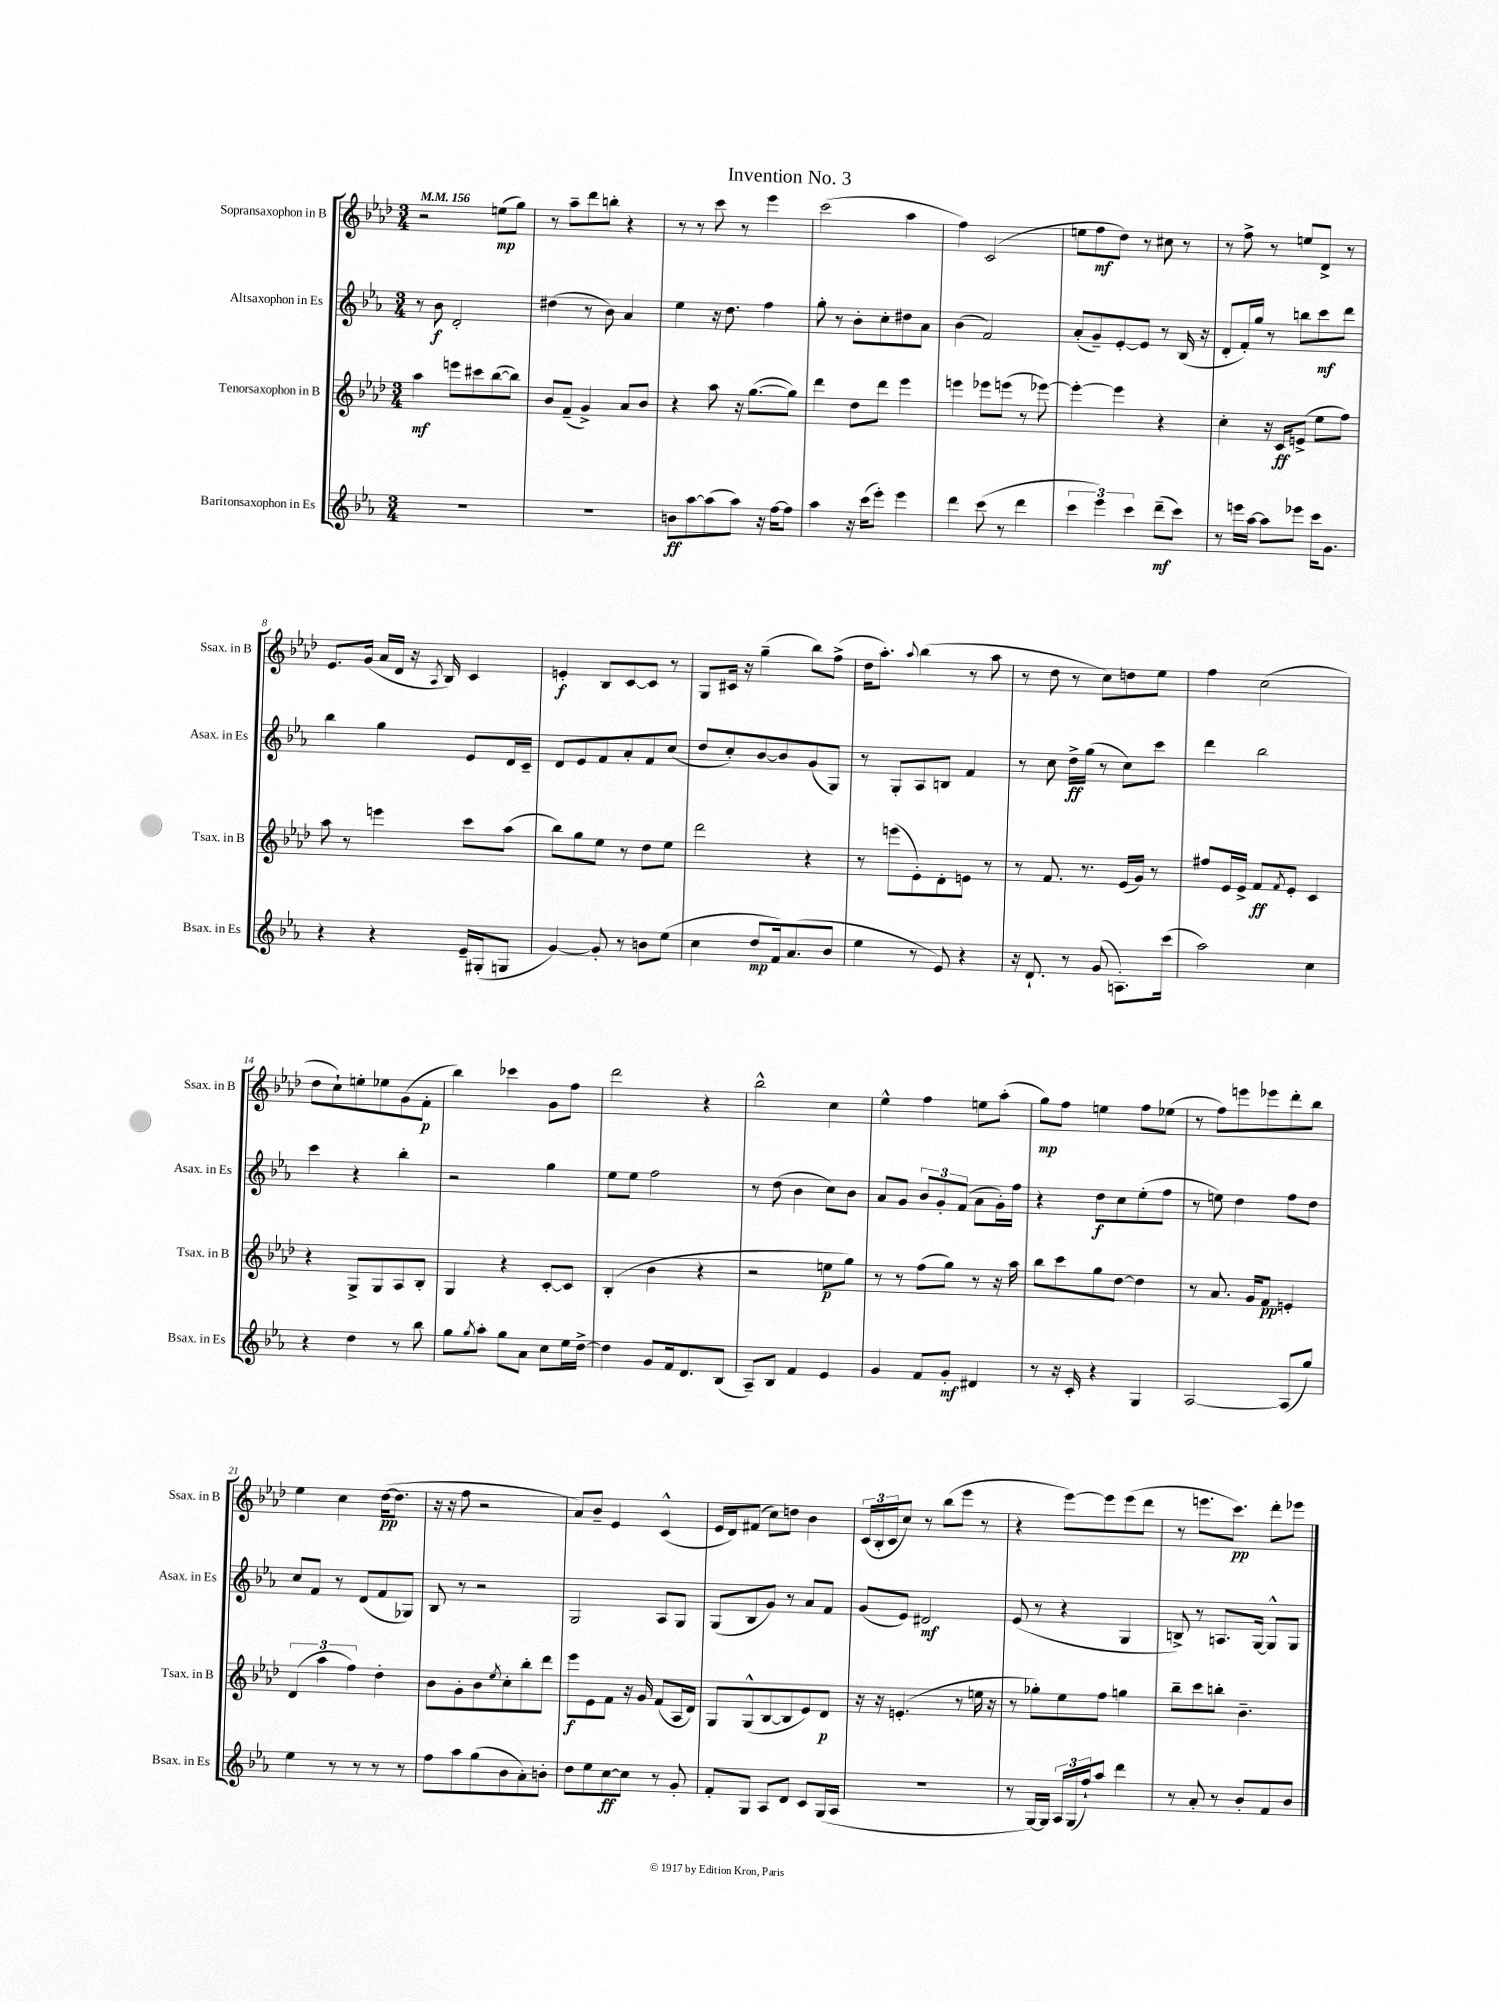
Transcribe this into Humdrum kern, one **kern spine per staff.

**kern	**dynam	**kern	**dynam	**kern	**dynam	**kern	**dynam
*part4	*part4	*part3	*part3	*part2	*part2	*part1	*part1
*staff4	*staff4	*staff3	*staff3	*staff2	*staff2	*staff1	*staff1
*I"Baritonsaxophon in Es	*	*I"Tenorsaxophon in B	*	*I"Altsaxophon in Es	*	*I"Sopransaxophon in B	*
*I'Bsax. in Es	*	*I'Tsax. in B	*	*I'Asax. in Es	*	*I'Ssax. in B	*
*clefG2	*	*clefG2	*	*clefG2	*	*clefG2	*
*k[b-e-a-]	*	*k[b-e-a-d-]	*	*k[b-e-a-]	*	*k[b-e-a-d-]	*
*M3/4	*	*M3/4	*	*M3/4	*	*M3/4	*
*MM156	*	*MM156	*	*MM156	*	*MM156	*
=1	=1	=1	=1	=1	=1	=1	=1
2.r	.	4aa-\	mf	8r	.	2r	.
.	.	.	.	8b-\	f	.	.
.	.	8eeen\L	.	2d'/	.	.	.
.	.	8ccc#X\	.	.	.	.	.
.	.	([8bb-\	.	.	.	(8een\L	mp
.	.	8bb-\J])	.	.	.	8gg\J)	.
=2	=2	=2	=2	=2	=2	=2	=2
2.r	.	8b-/L	.	(4dd#X\	.	8r	.
.	.	(8f~/J	.	.	.	8aa-~\L	.
.	.	4g^/)	.	8r	.	8ddd-\	.
.	.	.	.	8b-\)	.	8bbn'\J	.
.	.	8a-/L	.	4a-/	.	4r	.
.	.	8b-/J	.	.	.	.	.
=3	=3	=3	=3	=3	=3	=3	=3
8bn\L	ff	4r	.	4ee-\	.	8r	.
[8aa-\	.	.	.	.	.	8r	.
(8aa-\]	.	8aa-\	.	16r	.	8ccc\	.
.	.	.	.	8.dd\	.	.	.
8aa-\J)	.	16r	.	.	.	8r	.
.	.	([8.gg\L	.	.	.	.	.
16r	.	.	.	4ff\	.	4eee-\	.
[16ff\KL	.	.	.	.	.	.	.
8ff\J]	.	8gg\J])	.	.	.	.	.
=4	=4	=4	=4	=4	=4	=4	=4
4aa-\	.	4ddd-\	.	8gg'\	.	(2ccc\	.
.	.	.	.	8r	.	.	.
16r	.	8dd-\L	.	8b-'\L	.	.	.
(16ccc\KL	.	.	.	.	.	.	.
8eee-'\J)	.	8ddd-\J	.	8cc'\	.	.	.
4eee-\	.	4eee-\	.	8dd#X\	.	4aa-\	.
.	.	.	.	8a-\J	.	.	.
=5	=5	=5	=5	=5	=5	=5	=5
4ddd\	.	4eeen\	.	(4b-\	.	4ff\)	.
(8ccc\	.	8eee-X\L	.	2f/)	.	(2c/	.
8r	.	(8eeen\J	.	.	.	.	.
4ddd\	.	8r	.	.	.	.	.
.	.	[8eee-X\)	.	.	.	.	.
=6	=6	=6	=6	=6	=6	=6	=6
6ccc\	.	4eee-'\_	.	(8a-'/L	.	8een\L	.
.	.	.	.	8g~/)	.	8ff\	mf
6eee-\)	.	.	.	.	.	.	.
.	.	4eee-\]	.	[8e-'/	.	8dd-\J)	.
6ccc\	.	.	.	.	.	.	.
.	.	.	.	8e-/J]	.	8r	.
(8ddd~\L	mf	4r	.	8r	.	8cc#X\	.
8ccc\J)	.	.	.	(16B-/	.	8r	.
.	.	.	.	16r	.	.	.
=7	=7	=7	=7	=7	=7	=7	=7
8r	.	4cc'\	.	8d'/L	.	8r	.
16eeen\LL	.	.	.	16f'/L)	.	8ff^\	.
[16aa-\JJ	.	.	.	16gg/JJ	.	.	.
8aa-\L]	.	16r	.	8r	.	8r	.
.	.	16c/KL	ff	.	.	.	.
8eee-X\J	.	(8en^/J	.	8bbn\L	.	8een/L	.
16ccc\KL	.	8ee-\L	.	8ccc\	mf	8d-^/J	.
8.g\J	.	.	.	.	.	.	.
.	.	8ff\J)	.	8ddd\J	.	8r	.
!!LO:LB:g=z
=8	=8	=8	=8	=8	=8	=8	=8
4r	.	8aa-\	.	4bb-\	.	8.e-/L	.
.	.	8r	.	.	.	.	.
.	.	.	.	.	.	(16g/Jk	.
4r	.	4eeen\	.	4gg\	.	16a-/LL	.
.	.	.	.	.	.	16d-/JJ	.
.	.	.	.	.	.	16r	.
.	.	.	.	.	.	8qA-/	.
.	.	.	.	.	.	16B-/)	.
16e-~/LL	.	8ccc\L	.	8e-/L	.	4c/	.
(16G#X'/J	.	.	.	.	.	.	.
8Gn/J	.	(8aa-\J	.	16d/L	.	.	.
.	.	.	.	16c~/JJ	.	.	.
=9	=9	=9	=9	=9	=9	=9	=9
[4g/)	.	8bb-\L)	.	8d/L	.	4en'/	f
.	.	8gg\	.	8e-/	.	.	.
8g'/]	.	8ee-\J	.	8f/	.	8B-/L	.
8r	.	8r	.	8a-'/	.	[8c/	.
8bn\L	.	8dd-\L	.	8f/	.	8c/J]	.
(8ee-\J	.	8ee-\J	.	(8cc/J	.	8r	.
=10	=10	=10	=10	=10	=10	=10	=10
4cc\	.	2ddd-\	.	8dd/L	.	8G/L	.
.	.	.	.	8cc'/)	.	16c#X/Jk	.
.	.	.	.	.	.	16r	.
8dd/L	mp	.	.	[8b-/	.	(4gg~\	.
16f/k)	.	.	.	8b-/]	.	.	.
(8.a-/	.	.	.	.	.	.	.
.	.	4r	.	(8g/	.	8bb-\L)	.
8b-/J	.	.	.	8G/J)	.	(8ff^\J	.
=11	=11	=11	=11	=11	=11	=11	=11
4ee-\	.	8r	.	8r	.	16dd-\KL	.
.	.	.	.	.	.	8.aa-'\J)	.
.	.	(8eeen\L	.	8G'/L	.	.	.
.	.	.	.	.	.	8qqaa-/	.
8r	.	8e-'\)	.	8A-/	.	(4bb-\	.
8e-/)	.	8d-'\	.	8Bn/J	.	.	.
4r	.	8en\J	.	4f/	.	8r	.
.	.	8r	.	.	.	8aa-\	.
=12	=12	=12	=12	=12	=12	=12	=12
16r	.	8r	.	8r	.	8r	.
8.d`/	.	.	.	.	.	.	.
.	.	8.f/	.	8cc\	.	8dd-\	.
8r	.	.	.	16dd^\LL	ff	8r	.
.	.	8.r	.	(16gg\JJ	.	.	.
(8g/	.	.	.	8r	.	8cc\L)	.
8.An'\L)	.	(16e-/LL	.	8cc\L)	.	8ddn\	.
.	.	16g/JJ)	.	.	.	.	.
.	.	8r	.	8ccc\J	.	8ee-\J	.
(16ccc\Jk	.	.	.	.	.	.	.
=13	=13	=13	=13	=13	=13	=13	=13
2aa-\)	.	8ff#X/L	.	4ddd\	.	4ff\	.
.	.	16e-/L	.	.	.	.	.
.	.	16e-^/JJ	.	.	.	.	.
.	.	8f/L	ff	2bb-\	.	(2cc\	.
.	.	8qf/	.	.	.	.	.
.	.	8e-'/J	.	.	.	.	.
4cc\	.	4c/	.	.	.	.	.
!!LO:LB:g=z
=14	=14	=14	=14	=14	=14	=14	=14
4r	.	4r	.	4ccc\	.	8dd-\L	.
.	.	.	.	.	.	8cc`\)	.
4dd\	.	8G^/L	.	4r	.	8een'\	.
.	.	8G/	.	.	.	8ee-X\	.
8r	.	8A-/	.	4bb-'\	.	(8g\	.
8bb-\	.	8B-'/J	.	.	.	8f'\J	p
=15	=15	=15	=15	=15	=15	=15	=15
8gg\L	.	4G/	.	2r	.	4bb-\)	.
8qgg/	.	.	.	.	.	.	.
8aa-'\J	.	.	.	.	.	.	.
8gg\L	.	4r	.	.	.	4ccc-X\	.
8a-\J	.	.	.	.	.	.	.
8cc\L	.	[8c'/L	.	4gg\	.	8g\L	.
16ee-\L	.	8c/J]	.	.	.	8ff\J	.
[16dd^\JJ	.	.	.	.	.	.	.
=16	=16	=16	=16	=16	=16	=16	=16
4dd\]	.	(4B-'/	.	8ee-\L	.	2ddd-\	.
.	.	.	.	8ee-\J	.	.	.
8g/L	.	4b-\	.	2ff\	.	.	.
16f/k	.	.	.	.	.	.	.
8.d/	.	.	.	.	.	.	.
.	.	4r	.	.	.	4r	.
(8B-/J	.	.	.	.	.	.	.
=17	=17	=17	=17	=17	=17	=17	=17
8A-~/L)	.	2r	.	8r	.	2bb-^^\	.
8B-/J	.	.	.	(8dd\	.	.	.
4f/	.	.	.	4b-\	.	.	.
4e-/	.	8een\L	p	8cc\L)	.	4cc\	.
.	.	8gg\J)	.	8b-\J	.	.	.
=18	=18	=18	=18	=18	=18	=18	=18
4g/	.	8r	.	8a-/L	.	4ee-^^\	.
.	.	8r	.	8g/J	.	.	.
8f/L	.	(8ff\L	.	12b-/L	.	4ff\	.
.	.	.	.	12g'/	.	.	.
8g'/J	mf	8gg\J)	.	.	.	.	.
.	.	.	.	(12f/J	.	.	.
4d#X/	.	8r	.	8a-\L	.	8een\L	.
.	.	16r	.	16g'\L)	.	(8aa-'\J	.
.	.	16aa-\	.	16ff\JJ	.	.	.
=19	=19	=19	=19	=19	=19	=19	=19
8r	.	8bb-\L	.	4r	.	8gg\L)	mp
16r	.	8ccc\	.	.	.	8ff\J	.
16c'/	.	.	.	.	.	.	.
4r	.	8gg\	.	8dd\L	f	4een\	.
.	.	[8dd-\J	.	8cc\	.	.	.
4G/	.	4dd-\]	.	(8ee-'\	.	8ff\L	.
.	.	.	.	8ff\J	.	(8ee-X\J	.
=20	=20	=20	=20	=20	=20	=20	=20
[2A-/	.	8r	.	8r	.	8r	.
.	.	8.a-/	.	8een\)	.	8ff\L)	.
.	.	.	.	4dd\	.	8eeen\	.
.	.	16g/KL	.	.	.	.	.
.	.	8f/J	pp	.	.	8eee-X\	.
(8A-/L]	.	4en'/	.	8ff\L	.	8ddd-'\	.
8gg/J)	.	.	.	8dd\J	.	8bb-\J	.
!!LO:LB:g=z
=21	=21	=21	=21	=21	=21	=21	=21
4ee-\	.	(6d-/	.	8cc/L	.	4ee-\	.
.	.	.	.	8f/J	.	.	.
.	.	6aa-\	.	.	.	.	.
8r	.	.	.	8r	.	4cc\	.
.	.	6ff\)	.	.	.	.	.
8r	.	.	.	(8d/L	.	.	.
8r	.	4dd-'\	.	8f/	.	([16dd-\KL	pp
.	.	.	.	.	.	8.dd-\J]	.
8r	.	.	.	8G-X/J)	.	.	.
=22	=22	=22	=22	=22	=22	=22	=22
8ff\L	.	8b-\L	.	8B-/	.	16r	.
.	.	.	.	.	.	16r	.
8aa-\	.	8g'\	.	8r	.	8ff\	.
(8gg\	.	8b-\	.	2r	.	2r	.
.	.	8qee-/	.	.	.	.	.
8b-\	.	8cc'\	.	.	.	.	.
8a-'\)	.	8bb-'\	.	.	.	.	.
8bn'\J	.	8ddd-\J	.	.	.	.	.
=23	=23	=23	=23	=23	=23	=23	=23
8dd\L	.	8eee-\L	f	2G/	.	8a-/L)	.
8ee-\	.	8e-\	.	.	.	8b-~/J	.
[8cc\	ff	8f\J	.	.	.	4e-/	.
8cc\J]	.	16r	.	.	.	.	.
.	.	16g/	.	.	.	.	.
8r	.	(8f/L	.	8A-/L	.	(4c^^/	.
8g'/	.	16A-/L	.	8G/J	.	.	.
.	.	16d-/JJ)	.	.	.	.	.
=24	=24	=24	=24	=24	=24	=24	=24
8f'/L	.	8G/L	.	(8G/L	.	16e-/LL	.
.	.	.	.	.	.	16d-/J)	.
8G/J	.	(8G^^/	.	8B-/	.	(8f#X/J	.
8A-/L	.	[8B-/	.	8g/J)	.	8cc\L)	.
8d/J	.	8B-/]	.	8r	.	8ddn\J	.
8c/L	.	8e-/)	.	8a-/L	.	4b-\	.
(16G/L	.	8d-/J	p	8f/J	.	.	.
16A-/JJ	.	.	.	.	.	.	.
=25	=25	=25	=25	=25	=25	=25	=25
2.r	.	16r	.	(8g/L	.	(24c/LL	.
.	.	.	.	.	.	24B-'/	.
.	.	16r	.	.	.	.	.
.	.	.	.	.	.	24c/J	.
.	.	(4.en'/	.	8e-/J)	.	8cc/J)	.
.	.	.	.	2d#X/	mf	8r	.
.	.	.	.	.	.	(8bb-\L	.
.	.	8r	.	.	.	8eee-\J	.
.	.	16een\	.	.	.	8r	.
.	.	16r	.	.	.	.	.
=26	=26	=26	=26	=26	=26	=26	=26
8r	.	8r	.	(8e-/	.	4r	.
[16G/LL)	.	8gg-X'\L)	.	8r	.	.	.
16G/JJ]	.	.	.	.	.	.	.
24A-/LL	.	8ee-\	.	4r	.	[8eee-\L)	.
(24G/	.	.	.	.	.	.	.
24ff`/J)	.	.	.	.	.	.	.
8aa-/J	.	8ff\J	.	.	.	8eee-\]	.
4ddd\	.	4ggn\	.	4G/	.	(8eee-\	.
.	.	.	.	.	.	8ddd-\J	.
=27	=27	=27	=27	=27	=27	=27	=27
8r	.	8bb-~\L	.	8Bn^/)	.	8r	.
8a-'/	.	8ccc\	.	8r	.	8.eeen\L	.
8r	.	8bbn'\J	.	8.An/L	.	.	.
.	.	.	.	.	.	8.ccc\J)	pp
8b-'/L	.	4.b-~\	.	.	.	.	.
.	.	.	.	[16G/Jk	.	.	.
8f/	.	.	.	8G^^/L]	.	8ddd-'\L	.
8b-/J	.	.	.	8G/J	.	8eee-X\J	.
==	==	==	==	==	==	==	==
*-	*-	*-	*-	*-	*-	*-	*-
